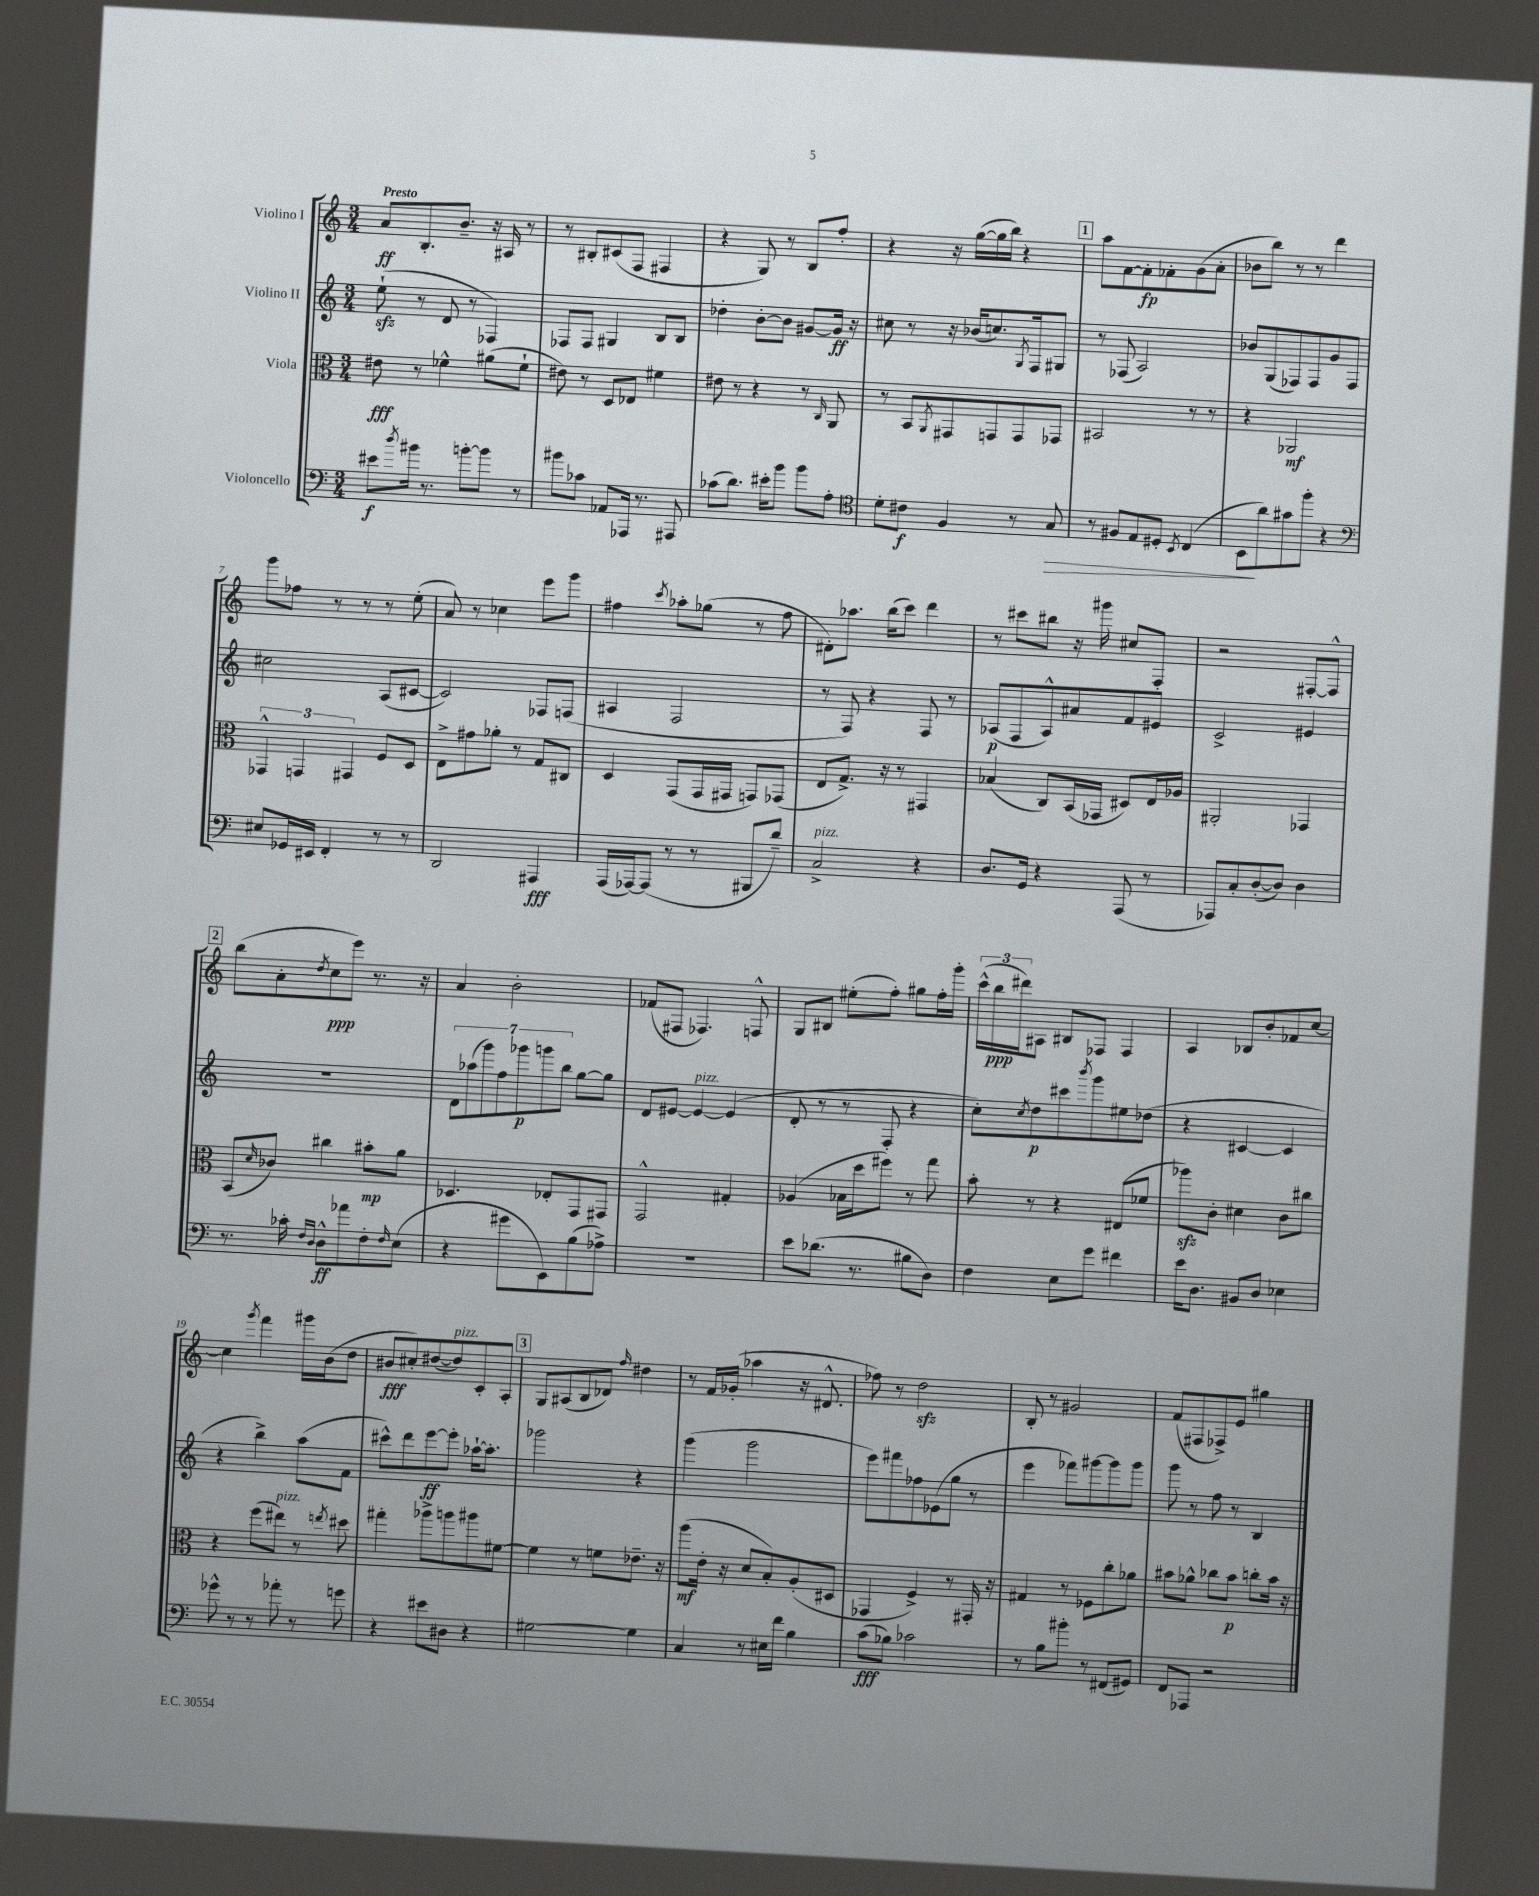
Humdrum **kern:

**kern	**kern	**kern	**kern
*staff4	*staff3	*staff2	*staff1
*clefF4	*clefC3	*clefG2	*clefG2
*k[]	*k[]	*k[]	*k[]
*M3/4	*M3/4	*M3/4	*M3/4
8e#	8e#	(8ee`	8a
8qdd	.	.	.
16b#	8r	8r	8.B'
8.r	.	.	.
.	4f-^^	8d	.
.	.	.	8.b~
[8b'	.	8r	.
8b]	(8a#	4F-)	16r
.	.	.	16A#
8r	8f-`	.	8r
=	=	=	=
8b#	8e#)	8F-	8r
8c-	8r	8F-	8B#'
8AA-	8D	4G#	(8c#
16AAA-	8E-	.	8F
8.r	.	.	.
.	4f#	8B	4F#
8AAA#	.	8B	.
=	=	=	=
(8c-	8e#	4dd-'	4r
8.d)	8r	.	.
.	4r	[8b'	8G)
16e#'	.	.	.
8b	.	8b]	8r
8b	8r	[8g#	8B
.	16qqC	.	.
8A'	8AA	16g#]	8ff'
.	.	16r	.
=	=	=	=
*clefC4	*	*	*
8d'	8r	8cc#	4r
8c#	8BB	8r	.
.	8qAA	.	.
4F	8GG#	16r	16r
.	.	(16b-	([16gg
.	8GG	8.cc)	16gg]
.	.	.	16bb)
8r	8GG	.	4r
.	.	8qG	.
.	.	16F	.
8G	8GG-	8G#	.
=	=	=	=
8r	2BB#	8r	8aa
8F#	.	(8F-	[8f
8E	.	2A)	8f']
8D#'	.	.	8f-'
8qBB	.	.	.
(4C	8r	.	(8g
.	8r	.	8a'
=	=	=	=
8BB	4r	8b-	8b-
8a)	.	(8G	8bb)
8g#	2AA-	8F-)	8r
8ff'	.	8F-	8r
4r	.	8g	4ddd
.	.	8F-	.
=	=	=	=
*clefF4	*	*	*
8E#	6GG-^^	2cc#	8ggg
16GG-	.	.	8ff-
.	6GG	.	.
16EE#	.	.	.
4FF'	.	.	8r
.	6GG#	.	.
.	.	.	8r
8r	8F	(8A	8r
8r	8D	[8c#	(8ee'
=	=	=	=
2DD	8E^	2c#])	8a)
.	8g#	.	8r
.	8a-'	.	4cc-
.	8r	.	.
4AAA#	8G	8F-	8eee
.	8C#	(8F	8ggg
=	=	=	=
(16AAA	4D	4A#	4ff#
[16AAA-)	.	.	.
(8AAA-]	.	.	.
.	.	.	8qccc
8r	(8GG	2F	8aa-'
8r	16GG	.	(8gg-
.	16GG#	.	.
8BBB#	8GG)	.	8r
8d~)	(8GG-	.	8ff#
=	=	=	=
2C^	8E	8r	8d#')
.	8.G^)	8F)	8.aa-
.	.	4r	.
.	16r	.	(16bb
.	8r	.	8ccc)
4r	4GG#	8F	4ddd
.	.	8r	.
=	=	=	=
8.D	(4B-	(8A-	8r
.	.	8F	8ccc#
16GG	.	.	.
4r	8C)	8A-^^)	8bb#
.	(16BB	8a#	16r
.	16GG-	.	16ggg#
(8AAA	8D#)	8f	8cc#
8r	16E	8e#	8F'
.	16A-	.	.
=	=	=	=
8AAA-)	2AA#'	2c^	2r
8C'	.	.	.
([8D'	.	.	.
8D])	.	.	.
4D	4GG-	4e#	[8F#'
.	.	.	8F#^^]
=	=	=	=
8.r	(8BB	2.r	(8bb
.	16qqd	.	.
.	8c-)	.	8a'
16c-'	.	.	.
16qqF	.	.	.
16qqD	.	.	8qdd
8D^^	4cc#	.	8cc
8a-	.	.	8eee)
8F'	8b#'	.	8.r
16qqF	.	.	.
(8E	8a	.	.
.	.	.	16r
=	=	=	=
4r	4.D-	14d	4a
.	.	(14aa-	.
.	.	14ggg)	.
.	.	14ff	.
8g#	.	.	2b'
.	.	14ggg-	.
.	.	14ggg	.
8EE)	8E-'	.	.
.	.	14bb	.
(8B	8GG	[8gg	.
8A-^)	8GG#	8gg]	.
=	=	=	=
2.r	2GG^^	8d	(8f-
.	.	[8e#	8F#
.	.	4e#_	4.F-)
.	4G#'	(4e#]	.
.	.	.	8F^^
=	=	=	=
8e	(4A-	8d'	8G
(8.d-	.	8r	8B#
.	16B-	8r	(8ee#'
8.r	16dd	.	.
.	8ff#)	8F'	8ff')
8B#	8r	4r	8gg#
8D)	8gg	.	16ff'
.	.	.	16ggg'
=	=	=	=
4F	8b'	8cc')	(24ccc^^
.	.	.	24bb
.	.	.	24ddd#)
.	.	8qcc	.
.	8r	8dd	8A#
8E	4r	8ccc#	8B#
.	.	8qbbb	.
8g	.	8ggg	8F-
4f#	(8E#	8ee#	4F-
.	8f-	(8dd-	.
=	=	=	=
16e	8aa-)	4r	4A
8.D	.	.	.
.	8c'	.	.
8BB#	4d#	[4c#	8B-
8D	.	.	8b'
4E-	8c	4c#]	8f-
.	8cc#	.	[8cc
=	=	=	=
8g-^^	4r	4r	4cc]
8r	.	.	.
.	.	.	8qggg
8r	(8ff	4bb^)	4fff
8a-'	8ee#)	.	.
8r	8r	(8aa	16ggg#
.	.	.	(16b
.	8qee	.	.
8g	8dd#	8f	8dd
=	=	=	=
4r	4gg#'	8ccc#^^)	8b#
.	.	8ddd	8cc#')
8e#	8aa-^	[8eee	([8dd#
8D#	8aa	8eee']	8dd#])
4r	8aa#	[16aa-`	8c'
.	.	8.aa-']	.
.	[8f#	.	8A'
=	=	=	=
[2G#	4f#]	2ggg-	8G
.	.	.	(8A#
.	8r	.	8B
.	8f	.	8d-)
.	.	.	16qqff
4G#]	8.e-~	4r	4dd#
.	16r	.	.
=	=	=	=
4C	(8aa	(4ggg	8r
.	16e'	.	16f
.	16r	.	(16g-'
8r	8d	2ggg	4aa-
16E#	8B')	.	.
16f	.	.	.
4B	(8A'	.	16r
.	.	.	8.d#^^
.	8D#	.	.
=	=	=	=
(8c	4GG-	8eee)	8ff-)
8B-)	.	8fff#	8r
2c-	4F^)	8ff-	2dd
.	.	(8e-	.
.	8r	8gg	.
.	16GG#'	8r	.
.	16r	.	.
=	=	=	=
8r	4G#	4eee	8B'
8B	.	.	8r
8b#'	8r	8fff-)	2g#
8r	8F-	[8ggg#	.
(8FF#	8cc'	8ggg#]	.
8GG#)	8a-	8ggg#	.
=	=	=	=
8FF	8b#	8ggg	(8f
8AAA-	8a-^^	8r	8F#
2r	8cc-	8ff	8F-^)
.	8b#	8r	8e
.	8cc'	4B	4gg#
.	16b#	.	.
.	16r	.	.
==	==	==	==
*-	*-	*-	*-
